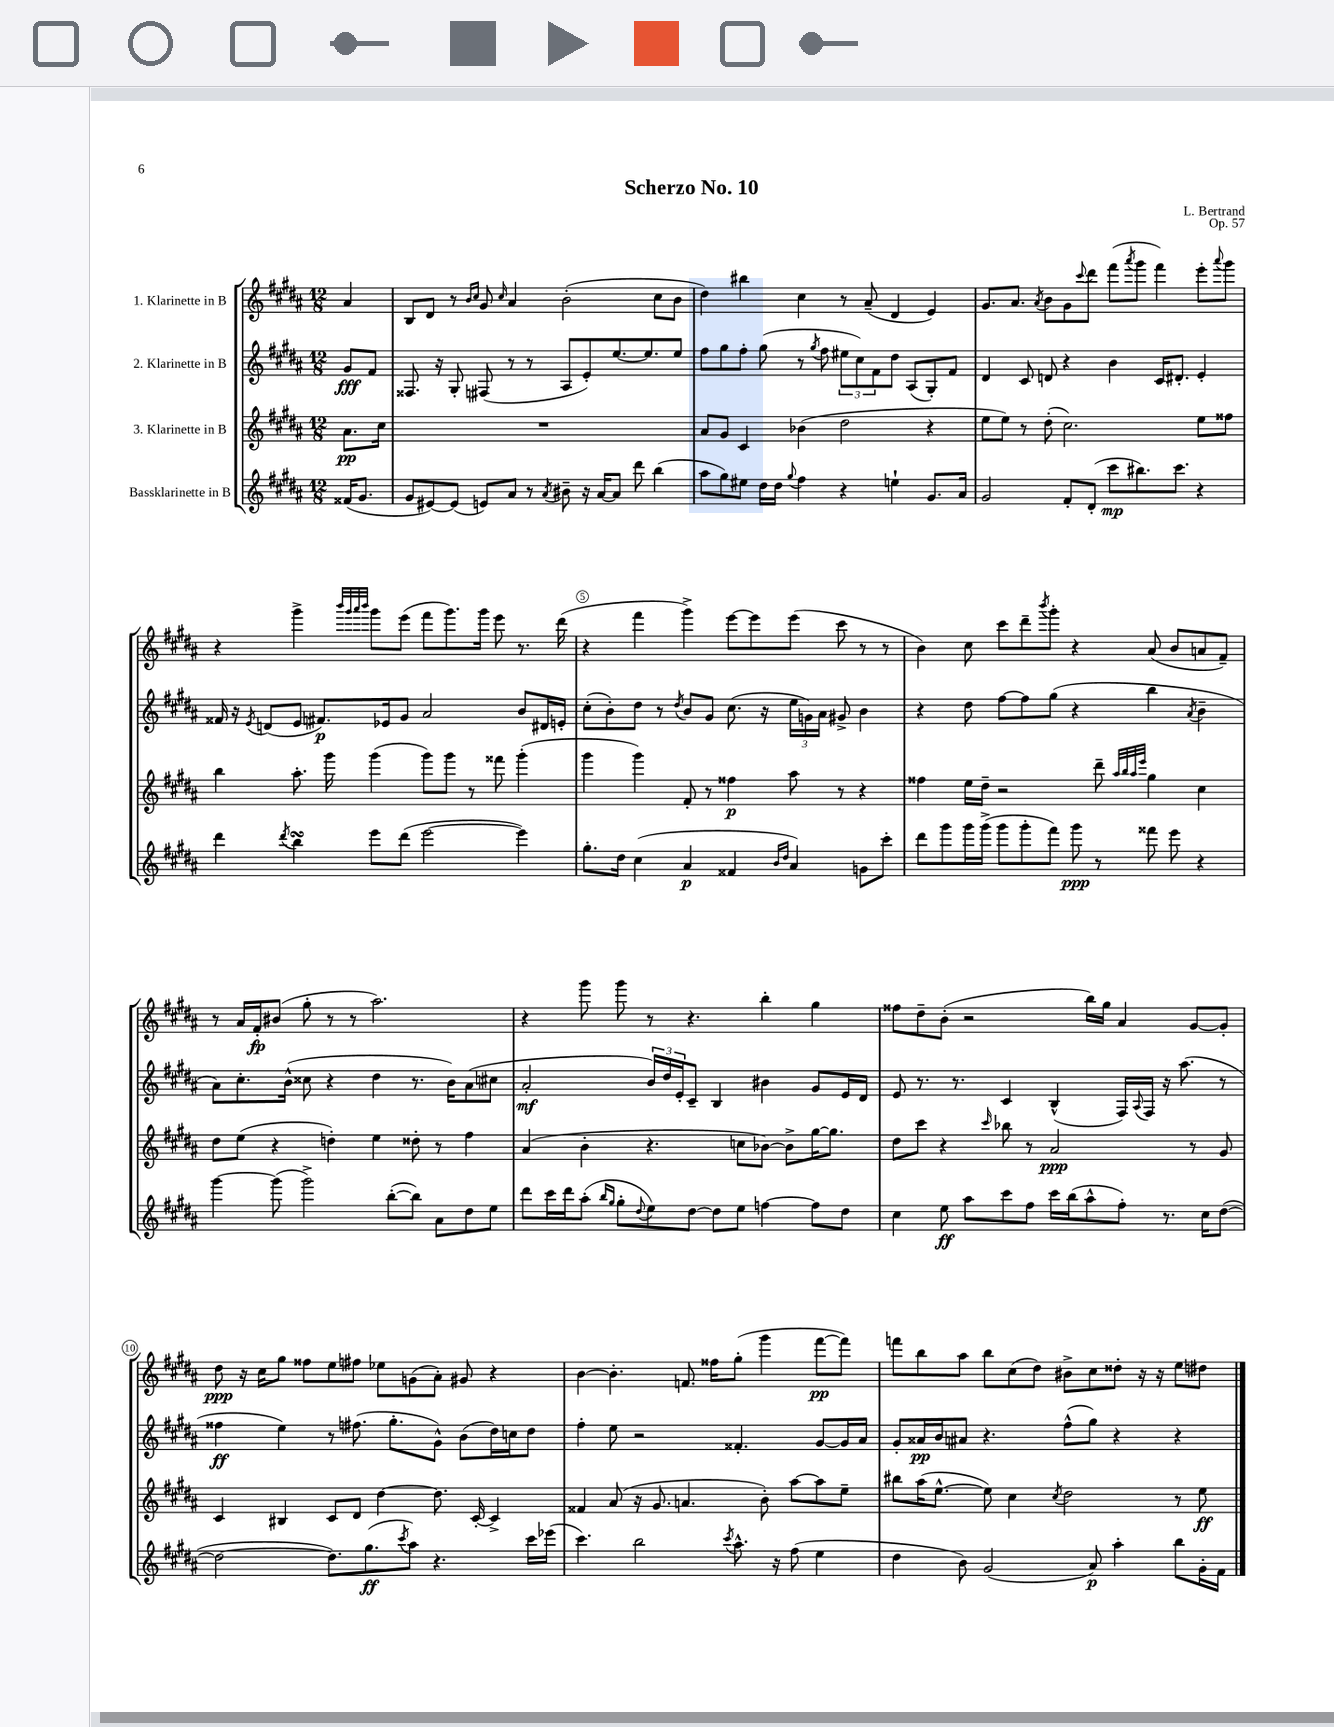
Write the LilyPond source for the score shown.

\header { title = "Scherzo No. 10" composer = "L. Bertrand" opus = "Op. 57" }
<<
\new StaffGroup <<
\new Staff = "s0" \with { instrumentName = "1. Klarinette in B" } {
    \clef treble \key b \major \numericTimeSignature \time 12/8 \partial 4
    ais'4 |
    b8 dis'8 r8 \grace { b'16 cis''16 } gis'8 \grace { cis''16 } ais'4 b'2-.( cis''8 b'8 |
    dis''4) bis''4 cis''4 r8 ais'8--( dis'4 e'4) |
    gis'8. ais'8. \acciaccatura { ais'8 } b'8 gis'8 \appoggiatura { cis'''8 } dis'''8 fis'''8( \acciaccatura { ais'''8 } gis'''8 fis'''4) e'''8-. \appoggiatura { ais'''8 } gis'''8 |
    r4 gis'''4-> \grace { b'''32 gis'''32 ais'''32 b'''32 } gis'''8 e'''8( fis'''8 gis'''8.) gis'''16 e'''8 r8. dis'''16( |
    r4 fis'''4 gis'''4->) e'''8~ e'''8 e'''8( cis'''8 r8 r8 |
    b'4) cis''8 cis'''8 dis'''8-- \acciaccatura { b'''8 } gis'''8-. r4 ais'8( b'8 a'8 fis'8--) |
    r8 ais'16 fis'16-.\fp bis'8( gis''8-. r8 r8 ais''2.) |
    r4 gis'''8 gis'''8 r8 r4. b''4-. gis''4 |
    fisis''8 dis''8-- b'8-.( r2 b''16) gis''16 ais'4 gis'8~ gis'8-. |
    dis''8\ppp r16 cis''16 gis''8 fisis''8 e''8 fis''8 ees''8 g'8( ais'8-.) gis'8 r4 |
    b'4~ b'4.-. f'8. fisis''16 gis''8-.( gis'''4 fis'''8~\pp fis'''8) |
    f'''8 b''8 ais''8 b''8 cis''8( dis''8) bis'8-> cis''8 disis''8-. r16 r16 e''8 dis''8 \bar "|." |
}
\new Staff = "s1" \with { instrumentName = "2. Klarinette in B" } {
    \clef treble \key b \major \numericTimeSignature \time 12/8 \partial 4
    gis'8\fff fis'8 |
    fisis8. r16 gis8-. fis8( r8 r8 ais8 e'8-.) e''8.~ e''8. e''8 |
    fis''8 gis''8 fis''8-. gis''8( r8 \acciaccatura { gis''8 } fis''8 \tuplet 3/2 { eis''8 cis''8) fis'8 } dis''8 ais8( gis8-.) fis'8 |
    dis'4 cis'8 d'8 r4 b'4 cis'16 dis'8.-. e'4-. |
    fisis'16 r16 \acciaccatura { e'8 } d'8( e'8 fis'8.\p) ees'16 gis'8 ais'2 b'8 dis'16 e'16-. |
    cis''8-.( b'8-.) dis''8 r8 \acciaccatura { dis''8 } b'8 gis'8 cis''8.( r16 \tuplet 3/2 { e''16 g'16) ais'16 } gis'8-> b'4 |
    r4 dis''8 fis''8~ fis''8 gis''8( r4 b''4 \acciaccatura { ais'8 } b'4-- |
    ais'8) cis''8.-. b'16-^( cisis''8 r4 dis''4 r8. b'16) ais'8( cis''8 |
    ais'2-.\mf \tuplet 3/2 { b'16) dis''16 e'16-. } cis'8-- b4 bis'4 gis'8 e'16 dis'16 |
    e'8 r8. r8. cis'4 b4-^( fis16) \appoggiatura { ais8 } fis16 r16 ais''8.( r8 |
    fisis''4\ff e''4) r8 fis''8.( gis''8.-. gis'8-^) b'8( dis''16) c''16 dis''8 |
    fis''4-. e''8 r2 fisis'4.-. gis'8~ gis'16 ais'16 |
    gis'8-. aisis'16\pp b'16 ais'8 r4. fis''8-^( gis''8) r4 r4 \bar "|." |
}
\new Staff = "s2" \with { instrumentName = "3. Klarinette in B" } {
    \clef treble \key b \major \numericTimeSignature \time 12/8 \partial 4
    ais'8.\pp cis''16 |
    R1. |
    ais'8 gis'8 cis'4 bes'4( dis''2 r4 |
    e''8 e''8) r8 dis''8-.( cis''2.) e''8 fisis''8 |
    b''4 ais''8.-. gis'''16 gis'''4( gis'''8) gis'''8 r8 fisis'''8 gis'''4-.( |
    gis'''4 gis'''4) fis'8-. r8 fisis''4\p ais''8 r8 r4 |
    fisis''4 e''16 dis''16-- r2 dis'''8-- \grace { ais''32 b''32 ais''32 e'''32 } gis''4 cis''4 |
    dis''8 e''8( r4 d''4-.) e''4 disis''8-. r8 fis''4 |
    ais'4( b'4-. r4. c''8 bes'8~) bes'8-> gis''16~ gis''8. |
    dis''8 cis'''8 r4 \grace { cis'''16 } bes''8 r8 ais'2\ppp r8 gis'8 |
    cis'4 bis4 cis'8 dis'8 dis''4~ dis''8. cis'16~-. cis'4-> |
    fisis'4 ais'8( r16 gis'8. a'4. b'8-.) ais''8~ ais''8 e''8-- |
    bis''8 ais''16( e''8.~-^ e''8) cis''4 \acciaccatura { cis''8 } dis''2 r8 e''8\ff \bar "|." |
}
\new Staff = "s3" \with { instrumentName = "Bassklarinette in B" } {
    \clef treble \key b \major \numericTimeSignature \time 12/8 \partial 4
    fisis'16( gis'8. |
    gis'8 eis'8~) eis'8( e'8) ais'8 r8 \acciaccatura { ais'8 } bis'8-- r16 ais'16~ ais'8 dis'''8 b''4( |
    ais''8 gis''8) eis''8 dis''16 dis''16 \appoggiatura { gis''8 } fis''4 r4 e''4-! gis'8. ais'16 |
    gis'2 fis'8-. dis'8-.( cis'''8\mp bis''8.) cis'''8. r4 |
    dis'''4 \acciaccatura { dis'''8 } b''4\turn e'''8 dis'''8( e'''2~ e'''4) |
    gis''8.-. dis''16 cis''4( ais'4\p fisis'4 \grace { b'16 dis''16 } ais'4) g'8 cis'''8-. |
    dis'''8 gis'''8 gis'''16 gis'''16->( gis'''8 gis'''8-. fis'''8) gis'''8\ppp r8 fisis'''8 e'''8 r4 |
    gis'''4~ gis'''8( gis'''2->) b''8~-.( b''8) ais'8 dis''8 e''8 |
    dis'''8 cis'''16 dis'''16 ais''8-.( \grace { b''16 gis''16 } gis''8-. \appoggiatura { dis''8 } e''8) dis''8~ dis''8 e''8 f''4~ f''8 dis''8 |
    cis''4 e''8\ff ais''8 cis'''8 fis''8 cis'''16 b''16( ais''8-^ fis''8-.) r8. cis''16 dis''8~( |
    dis''2~ dis''8.) gis''8.\ff( \acciaccatura { cis'''8 } ais''8) r4. cis'''16 ees'''16( |
    cis'''4.) b''2 \acciaccatura { cis'''8 } ais''8.-^ r16 fis''8( e''4 |
    dis''4 b'8) gis'2( ais'8\p) ais''4-. b''8 gis'16-. fis'16 \bar "|." |
}
>>
>>
\layout { \context { \Score \override BarNumber.break-visibility = ##(#f #t #t) barNumberVisibility = #(every-nth-bar-number-visible 5) \override BarNumber.stencil = #(make-stencil-circler 0.1 0.3 ly:text-interface::print) } }
